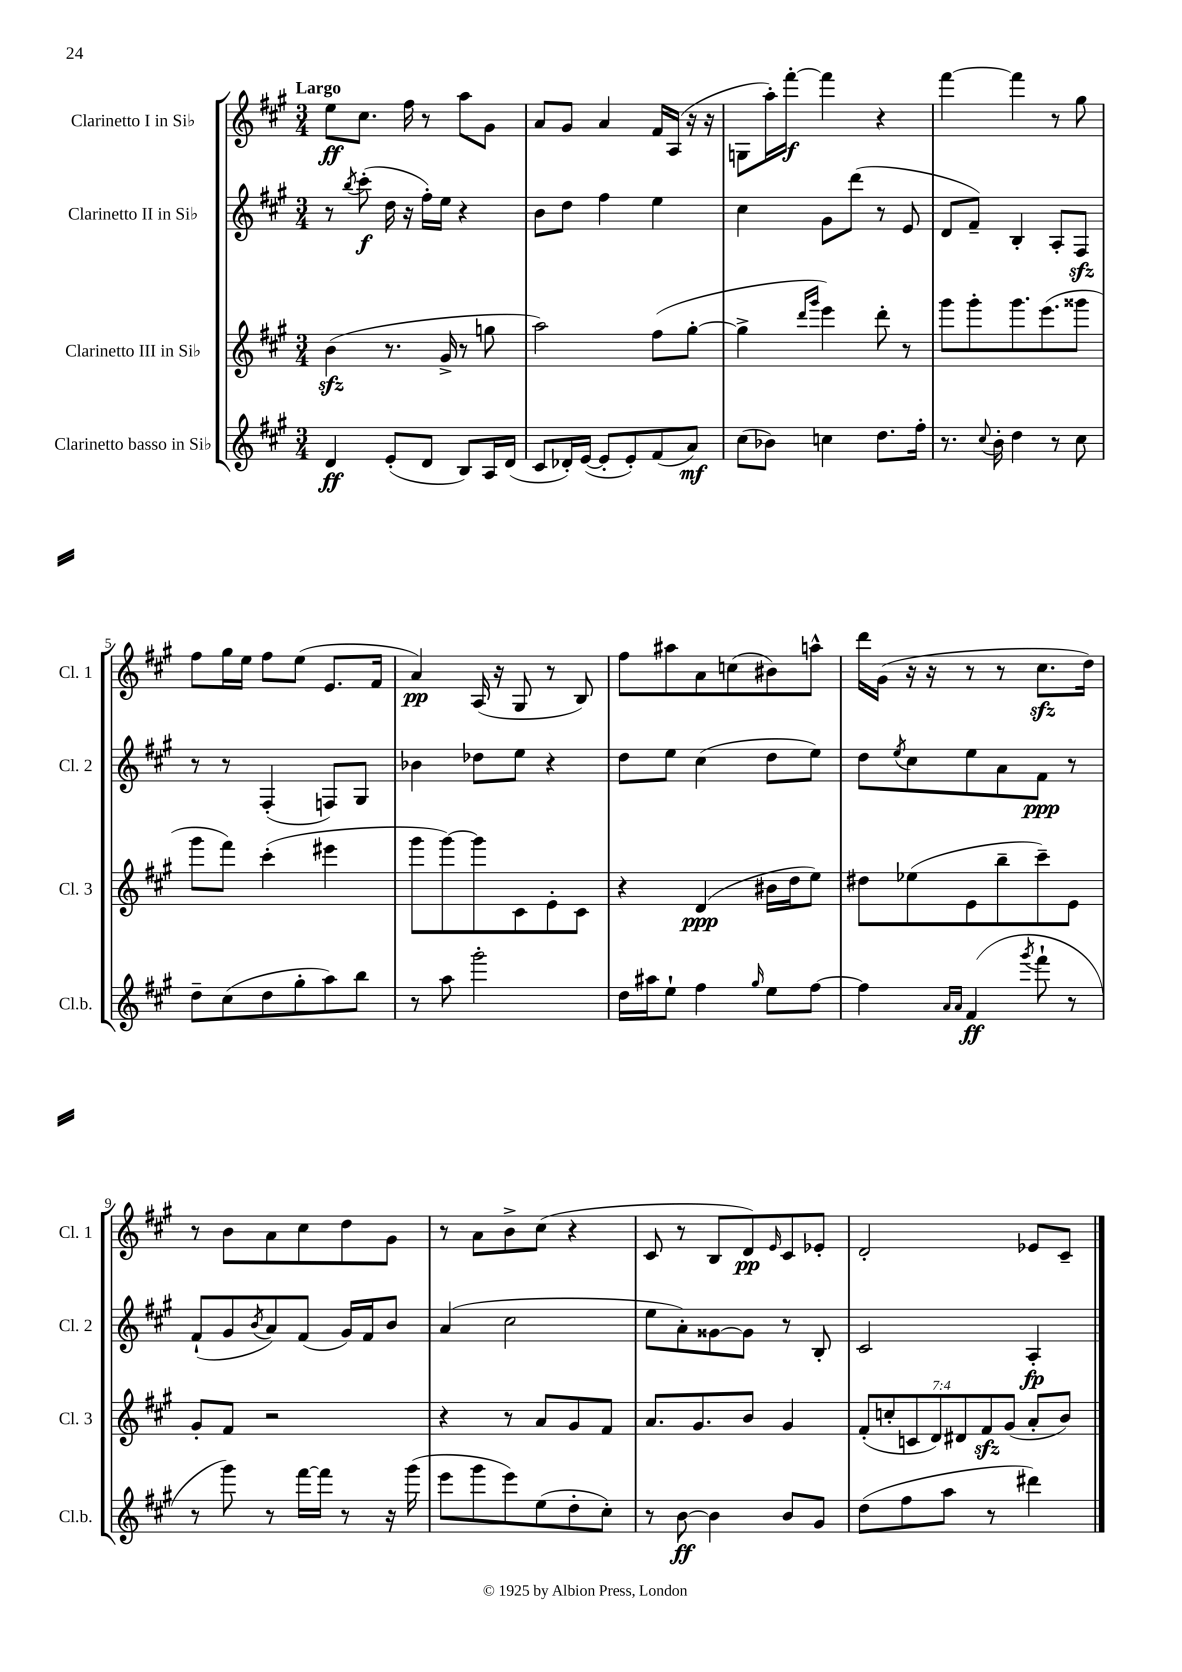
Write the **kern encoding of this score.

**kern	**kern	**kern	**kern
*staff4	*staff3	*staff2	*staff1
*clefG2	*clefG2	*clefG2	*clefG2
*k[f#c#g#]	*k[f#c#g#]	*k[f#c#g#]	*k[f#c#g#]
*M3/4	*M3/4	*M3/4	*M3/4
4d	(4b	8r	8ee
.	.	8qbb	.
.	.	(8ccc#'	8.cc#
(8e'	8.r	16dd	.
.	.	16r	16ff#
8d	.	16ff#')	8r
.	16g#^	16ee	.
8B)	8r	4r	8aa
16A	8gg	.	8g#
(16d	.	.	.
=	=	=	=
8c#	2aa)	8b	8a
16d-')	.	8dd	8g#
([16e	.	.	.
8e']	.	4ff#	4a
8e')	.	.	.
(8f#	(8ff#	4ee	16f#
.	.	.	(16A
8a)	[8gg#'	.	16r
.	.	.	16r
=	=	=	=
(8cc#	4gg#^]	4cc#	8G
8b-)	.	.	16aa')
.	.	.	[16fff#'
.	16qqddd	.	.
.	16qqggg#	.	.
4cc	4eee)	8g#	4fff#]
.	.	(8ddd	.
8.dd	8ddd'	8r	4r
.	8r	8e	.
16ff#'	.	.	.
=	=	=	=
8.r	8ggg#	8d	[4fff#
.	8ggg#'	8f#~)	.
8qqcc#	.	.	.
16b'	.	.	.
4dd	8.ggg#	4B'	4fff#]
.	(8.eee	.	.
8r	.	8A'	8r
8cc#	8ggg##	8F#	8gg#
=	=	=	=
8dd~	8ggg#	8r	8ff#
(8cc#	8fff#)	8r	16gg#
.	.	.	16ee
8dd	(4ccc#'	(4F#'	8ff#
8gg#'	.	.	(8ee
8aa)	4eee#	8F)	8.e
8bb	.	8G#	.
.	.	.	16f#
=	=	=	=
8r	8ggg#	4b-	4a)
8aa	[8ggg#)	.	.
2ggg#'	8ggg#]	8dd-	(16A
.	.	.	16r
.	8c#	8ee	8G#
.	8e'	4r	8r
.	8c#	.	8B)
=	=	=	=
16dd	4r	8dd	8ff#
16aa#	.	.	.
8ee`	.	8ee	8aa#
4ff#	(4d	(4cc#	8a
.	.	.	(8cc
16qqgg#	.	.	.
8ee	16b#	8dd	8b#)
.	16dd	.	.
[8ff#	8ee)	8ee)	8aa^^
=	=	=	=
4ff#]	8dd#	8dd	16ddd
.	.	.	(16g#
.	.	8qee	.
.	(8ee-	8cc#	16r
.	.	.	16r
16qqa	.	.	.
16qqa	.	.	.
(4f#	8e	8ee	8r
.	8bb~	8a	8r
8qggg#	.	.	.
8fff#`	8ccc#~)	8f#	8.cc#
8r	8e	8r	.
.	.	.	16dd)
=	=	=	=
8r	8g#'	(8f#`	8r
8ggg#)	8f#	8g#	8b
.	.	8qb	.
8r	2r	8a)	8a
[16fff#	.	(8f#	8cc#
16fff#]	.	.	.
8r	.	16g#)	8dd
.	.	16f#	.
16r	.	8b	8g#
(16ggg#	.	.	.
=	=	=	=
8eee	4r	(4a	8r
8ggg#	.	.	8a
8eee)	8r	2cc#	8b^
(8ee	8a	.	(8cc#
8dd'	8g#	.	4r
8cc#')	8f#	.	.
=	=	=	=
8r	8.a	8ee	8c#
[8b	.	8a')	8r
.	8.g#	.	.
4b]	.	[8g##	8B
.	8b	8g##]	8d)
.	.	.	16qqe
8b	4g#	8r	8c#
8g#	.	8B'	8e-'
=	=	=	=
(8dd	(14f#'	2c#	2d'
.	14cc'	.	.
8ff#	.	.	.
.	14c	.	.
.	14d)	.	.
8aa	.	.	.
.	14d#	.	.
.	14f#	.	.
8r	.	.	.
.	(14g#	.	.
4ddd#)	8a'	4A'	8e-
.	8b)	.	8c#~
==	==	==	==
*-	*-	*-	*-
